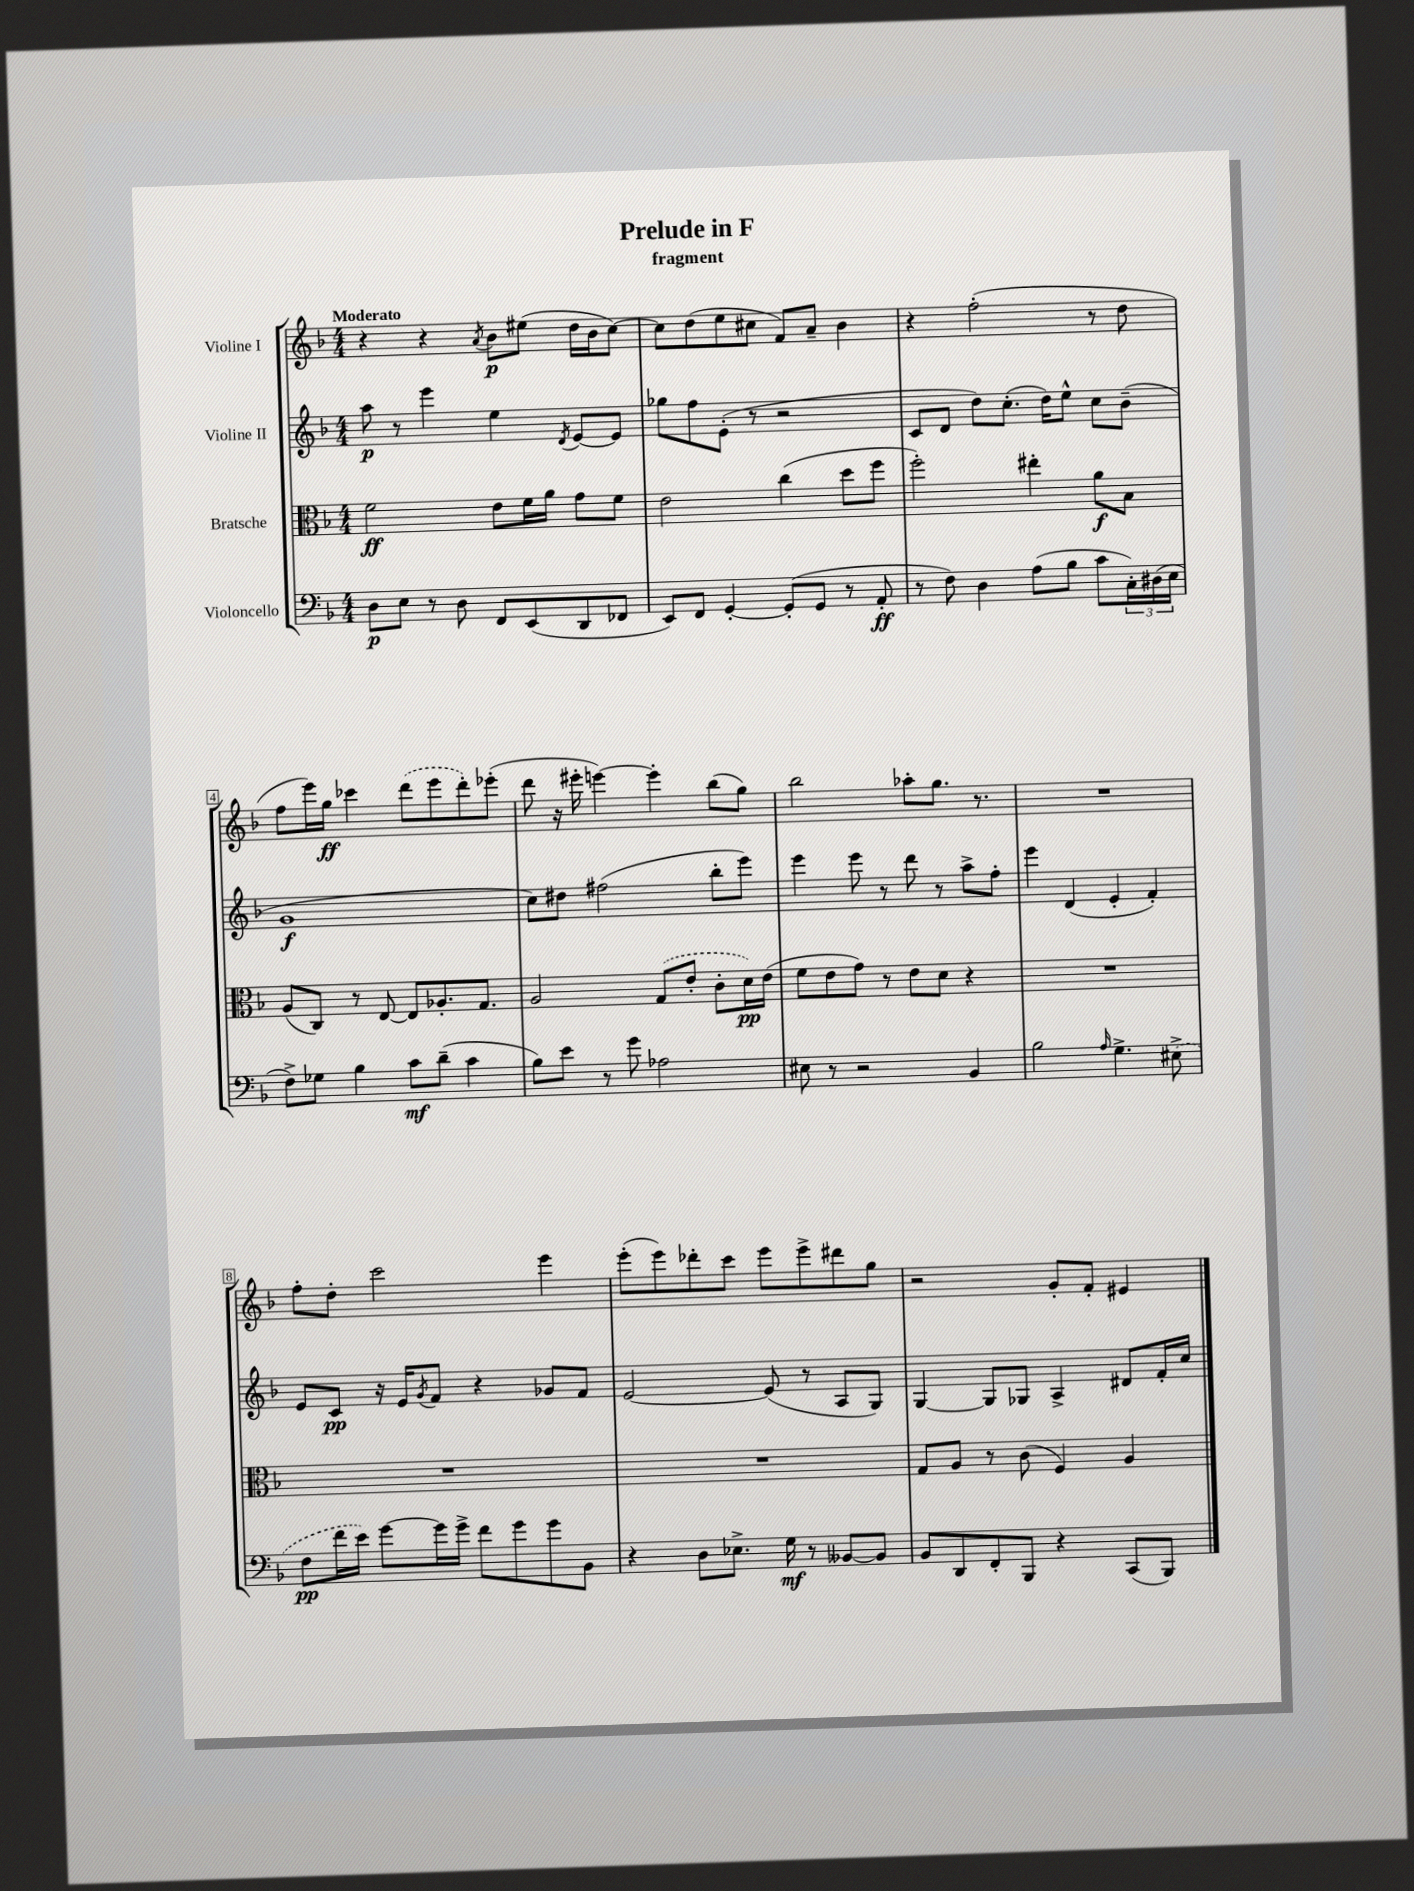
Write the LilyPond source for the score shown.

\header { title = "Prelude in F" subtitle = "fragment" }
<<
\new StaffGroup <<
\new Staff = "s0" \with { instrumentName = "Violine I" } {
    \clef treble \key f \major \numericTimeSignature \time 4/4 \tempo "Moderato"
    r4 r4 \acciaccatura { a'8 } bes'8\p eis''8( d''16 bes'16 c''8~) |
    c''8 d''8( e''8 cis''8 f'8) a'8-- bes'4 |
    r4 f''2-.( r8 d''8 |
    f''8 e'''16) g''16\ff ces'''4 \once \slurDashed d'''8( e'''8 d'''8-.) ees'''8-.( |
    d'''8 r16 eis'''16-. e'''4~) e'''4-. bes''8( g''8) |
    bes''2 aes''8-. g''8. r8. |
    R1 |
    f''8-. d''8-. c'''2 e'''4 |
    e'''8-.( e'''8) des'''8-. c'''8 e'''8 e'''8-> dis'''8 g''8 |
    r2 g'8-. f'8-. eis'4 \bar "|." |
}
\new Staff = "s1" \with { instrumentName = "Violine II" } {
    \clef treble \key f \major \numericTimeSignature \time 4/4
    a''8\p r8 e'''4 e''4 \acciaccatura { d'8 } e'8~ e'8 |
    ges''8 f''8 e'8-.( r8 r2 |
    c'8 d'8 d''8) c''8.-.( d''16) e''8-^ c''8 bes'8--( |
    g'1\f |
    c''8) dis''8 fis''2( bes''8-. e'''8) |
    e'''4 e'''8 r8 d'''8 r8 a''8-> f''8-. |
    e'''4 d'4( e'4-. f'4-.) |
    e'8 c'8\pp r16 e'16 \acciaccatura { g'8 } f'8 r4 ges'8 f'8 |
    e'2~ e'8( r8 a8 g8) |
    g4~ g8 ges8 a4-> dis'8 f'16-. c''16 \bar "|." |
}
\new Staff = "s2" \with { instrumentName = "Bratsche" } {
    \clef alto \key f \major \numericTimeSignature \time 4/4
    f'2\ff e'8 f'16 a'16 g'8 f'8 |
    e'2 c''4( d''8 f''8 |
    f''2-.) eis''4-. a'8\f bes8 |
    a8( c8) r8 e8~ e8 aes8.-. g8. |
    a2 \once \slurDashed g8( e'8-. c'8-. d'16\pp) e'16( |
    f'8 e'8 g'8) r8 e'8 d'8 r4 |
    R1 |
    R1 |
    R1 |
    g8 a8 r8 c'8( f4) a4 \bar "|." |
}
\new Staff = "s3" \with { instrumentName = "Violoncello" } {
    \clef bass \key f \major \numericTimeSignature \time 4/4
    d8\p e8 r8 d8 f,8 e,8( d,8 fes,8 |
    e,8) f,8 g,4~-. g,8-.( g,8 r8 a,8-.\ff |
    r8 f8) d4 a8( bes8 c'8 \tuplet 3/2 { c16-.) dis16( e16 } |
    f8->) ges8 bes4 c'8\mf d'8--( c'4 |
    bes8) e'8 r8 g'8 aes2 |
    eis8 r8 r2 bes,4 |
    bes2 \grace { a16 } g4.-> \once \slurDashed eis8->( |
    f8\pp f'16 e'16) g'8~ g'16 g'16-> f'8 g'8 g'8 bes,8 |
    r4 d8 ees8.-> g16\mf r8 beses,8~ beses,8 |
    bes,8 d,8 f,8-. bes,,8 r4 c,8( bes,,8) \bar "|." |
}
>>
>>
\layout { \context { \Score \override BarNumber.stencil = #(make-stencil-boxer 0.1 0.3 ly:text-interface::print) } }
